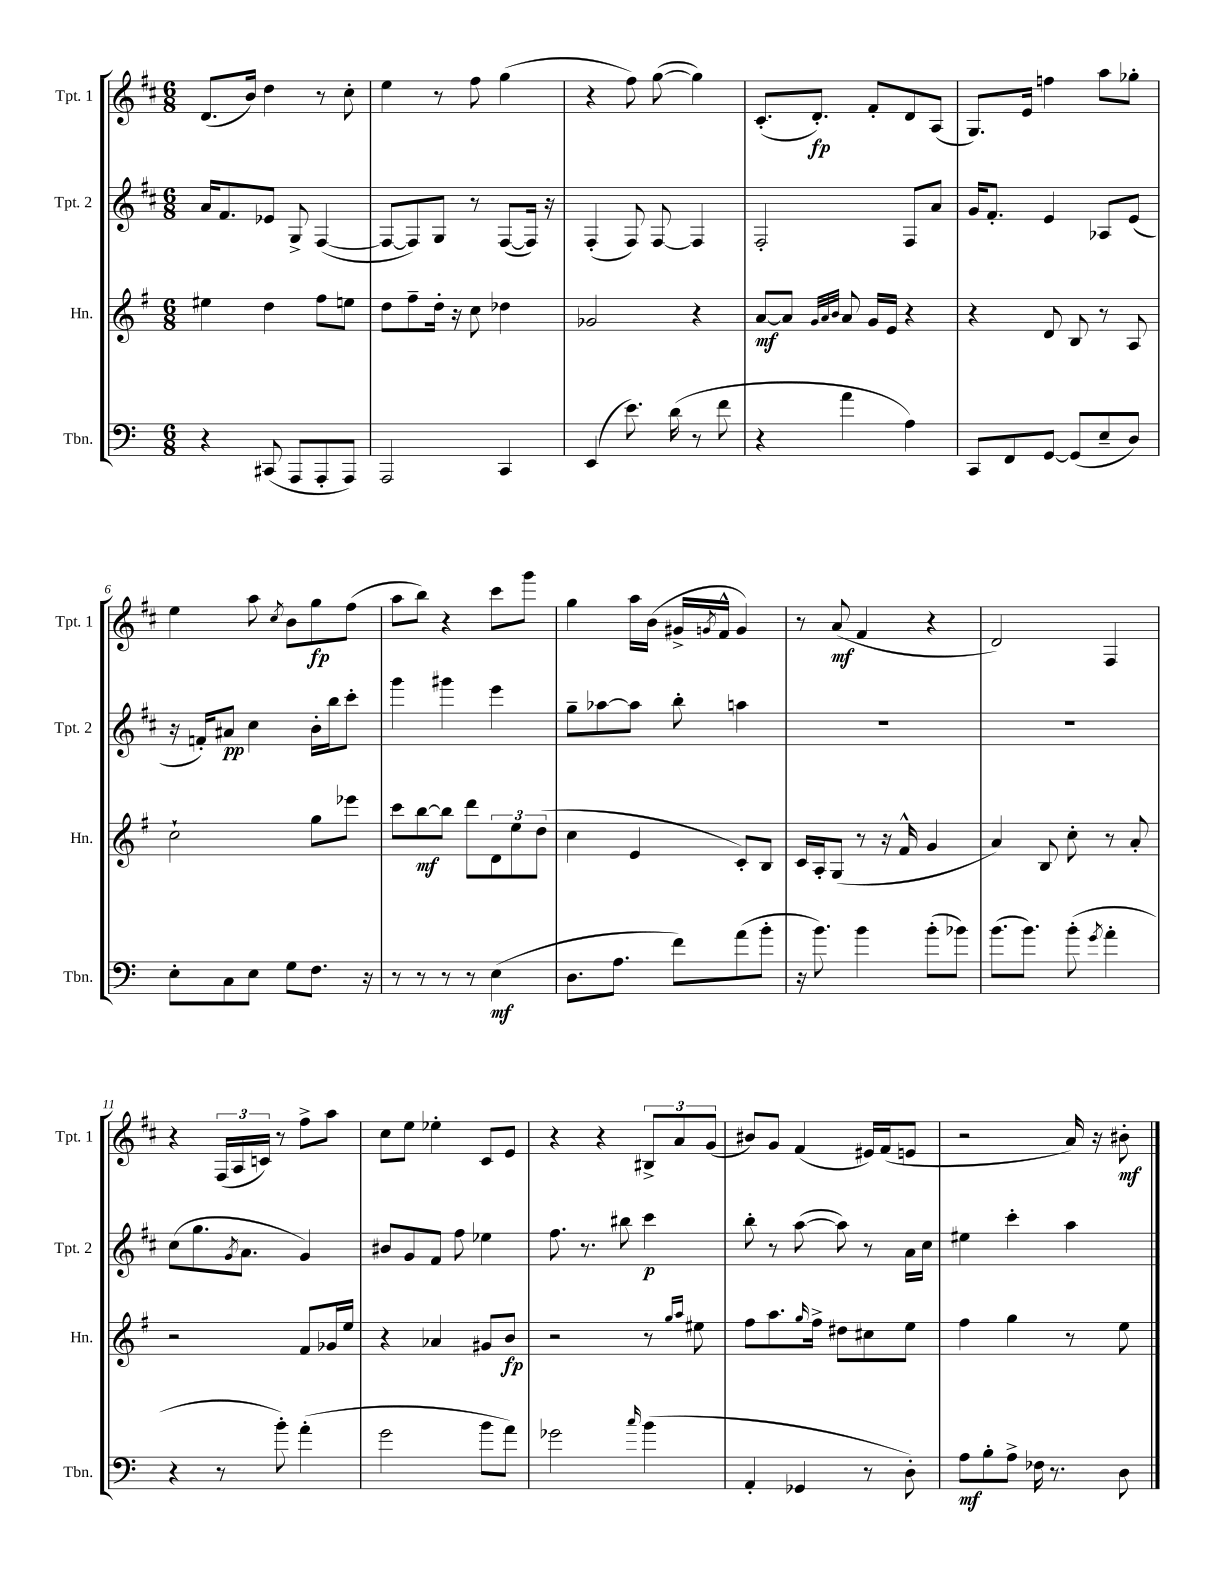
<<
\new StaffGroup <<
\new Staff = "s0" \with { instrumentName = "Tpt. 1" shortInstrumentName = "Tpt. 1" } {
    \clef treble \key d \major \numericTimeSignature \time 6/8
    d'8.( b'16) d''4 r8 cis''8-. |
    e''4 r8 fis''8 g''4( |
    r4 fis''8) g''8~( g''4) |
    cis'8.-.( d'8.-.\fp) fis'8-. d'8 a8( |
    g8.) e'16 f''4 a''8 ges''8-. |
    e''4 a''8 \acciaccatura { cis''8 } b'8 g''8\fp fis''8( |
    a''8 b''8) r4 cis'''8 g'''8 |
    g''4 a''16 b'16( gis'16-> \acciaccatura { g'8 } fis'16-^ g'4) |
    r8 a'8\mf( fis'4 r4 |
    d'2) fis4 |
    r4 \tuplet 3/2 { fis16( a16 c'16) } r8 fis''8-> a''8 |
    cis''8 e''8 ees''4-. cis'8 e'8 |
    r4 r4 \tuplet 3/2 { bis8-> a'8 g'8( } |
    bis'8) g'8 fis'4( eis'16) fis'16( e'8 |
    r2 a'16) r16 bis'8-.\mf \bar "|." |
}
\new Staff = "s1" \with { instrumentName = "Tpt. 2" shortInstrumentName = "Tpt. 2" } {
    \clef treble \key d \major \numericTimeSignature \time 6/8
    a'16 fis'8. ees'8 g8-> fis4~( |
    fis8~ fis8) g8 r8 fis8~( fis16) r16 |
    fis4-.( fis8) fis8~ fis4 |
    fis2-. fis8 a'8 |
    g'16 fis'8.-. e'4 aes8 e'8( |
    r16 f'16-.) ais'8\pp cis''4 b'16-. b''16 cis'''8-. |
    g'''4 gis'''4 e'''4 |
    g''8-- aes''8~ aes''8 b''8-. a''4 |
    R2. |
    R2. |
    cis''8( g''8. \acciaccatura { g'8 } a'8. g'4) |
    bis'8 g'8 fis'8 fis''8 ees''4 |
    fis''8. r8. bis''8 cis'''4\p |
    b''8-. r8 a''8~( a''8) r8 a'16 cis''16 |
    eis''4 cis'''4-. a''4 \bar "|." |
}
\new Staff = "s2" \with { instrumentName = "Hn." shortInstrumentName = "Hn." } {
    \clef treble \key g \major \numericTimeSignature \time 6/8
    eis''4 d''4 fis''8 e''8 |
    d''8 fis''8-- d''16-. r16 c''8 des''4 |
    ges'2 r4 |
    a'8~\mf a'8 \grace { g'32 a'32 b'32 } a'8 g'16 e'16 r4 |
    r4 d'8 b8 r8 a8 |
    c''2-! g''8 ees'''8 |
    c'''8 b''8~\mf b''8 d'''8 \tuplet 3/2 { d'8 e''8 d''8( } |
    c''4 e'4 c'8-.) b8 |
    c'16 a16-. g8( r8 r16 fis'16-^ g'4 |
    a'4) b8 c''8-. r8 a'8-. |
    r2 fis'8 ges'16 e''16 |
    r4 aes'4 gis'8 b'8\fp |
    r2 r8 \grace { g''16 a''16 } eis''8 |
    fis''8 a''8. \grace { g''16 } fis''16-> dis''8 cis''8 e''8 |
    fis''4 g''4 r8 e''8 \bar "|." |
}
\new Staff = "s3" \with { instrumentName = "Tbn." shortInstrumentName = "Tbn." } {
    \clef bass \key c \major \numericTimeSignature \time 6/8
    r4 cis,8( a,,8 a,,8-. a,,8) |
    a,,2 c,4 |
    e,4( e'8.) d'16( r8 f'8 |
    r4 a'4 a4) |
    c,8 f,8 g,8~ g,8( e8-- d8) |
    e8-. c8 e8 g8 f8. r16 |
    r8 r8 r8 r8 e4\mf( |
    d8. a8. f'8) a'8( b'8-. |
    r16 b'8.) b'4 b'8-.( bes'8) |
    b'8.( b'8.) b'8-.( \acciaccatura { g'8 } a'4-. |
    r4 r8 b'8-.) a'4-.( |
    g'2 b'8 a'8) |
    ges'2 \grace { c''16 } b'4( |
    a,4-. ges,4 r8 d8-.) |
    a8\mf b8-. a8-> fes16 r8. d8 \bar "|." |
}
>>
>>
